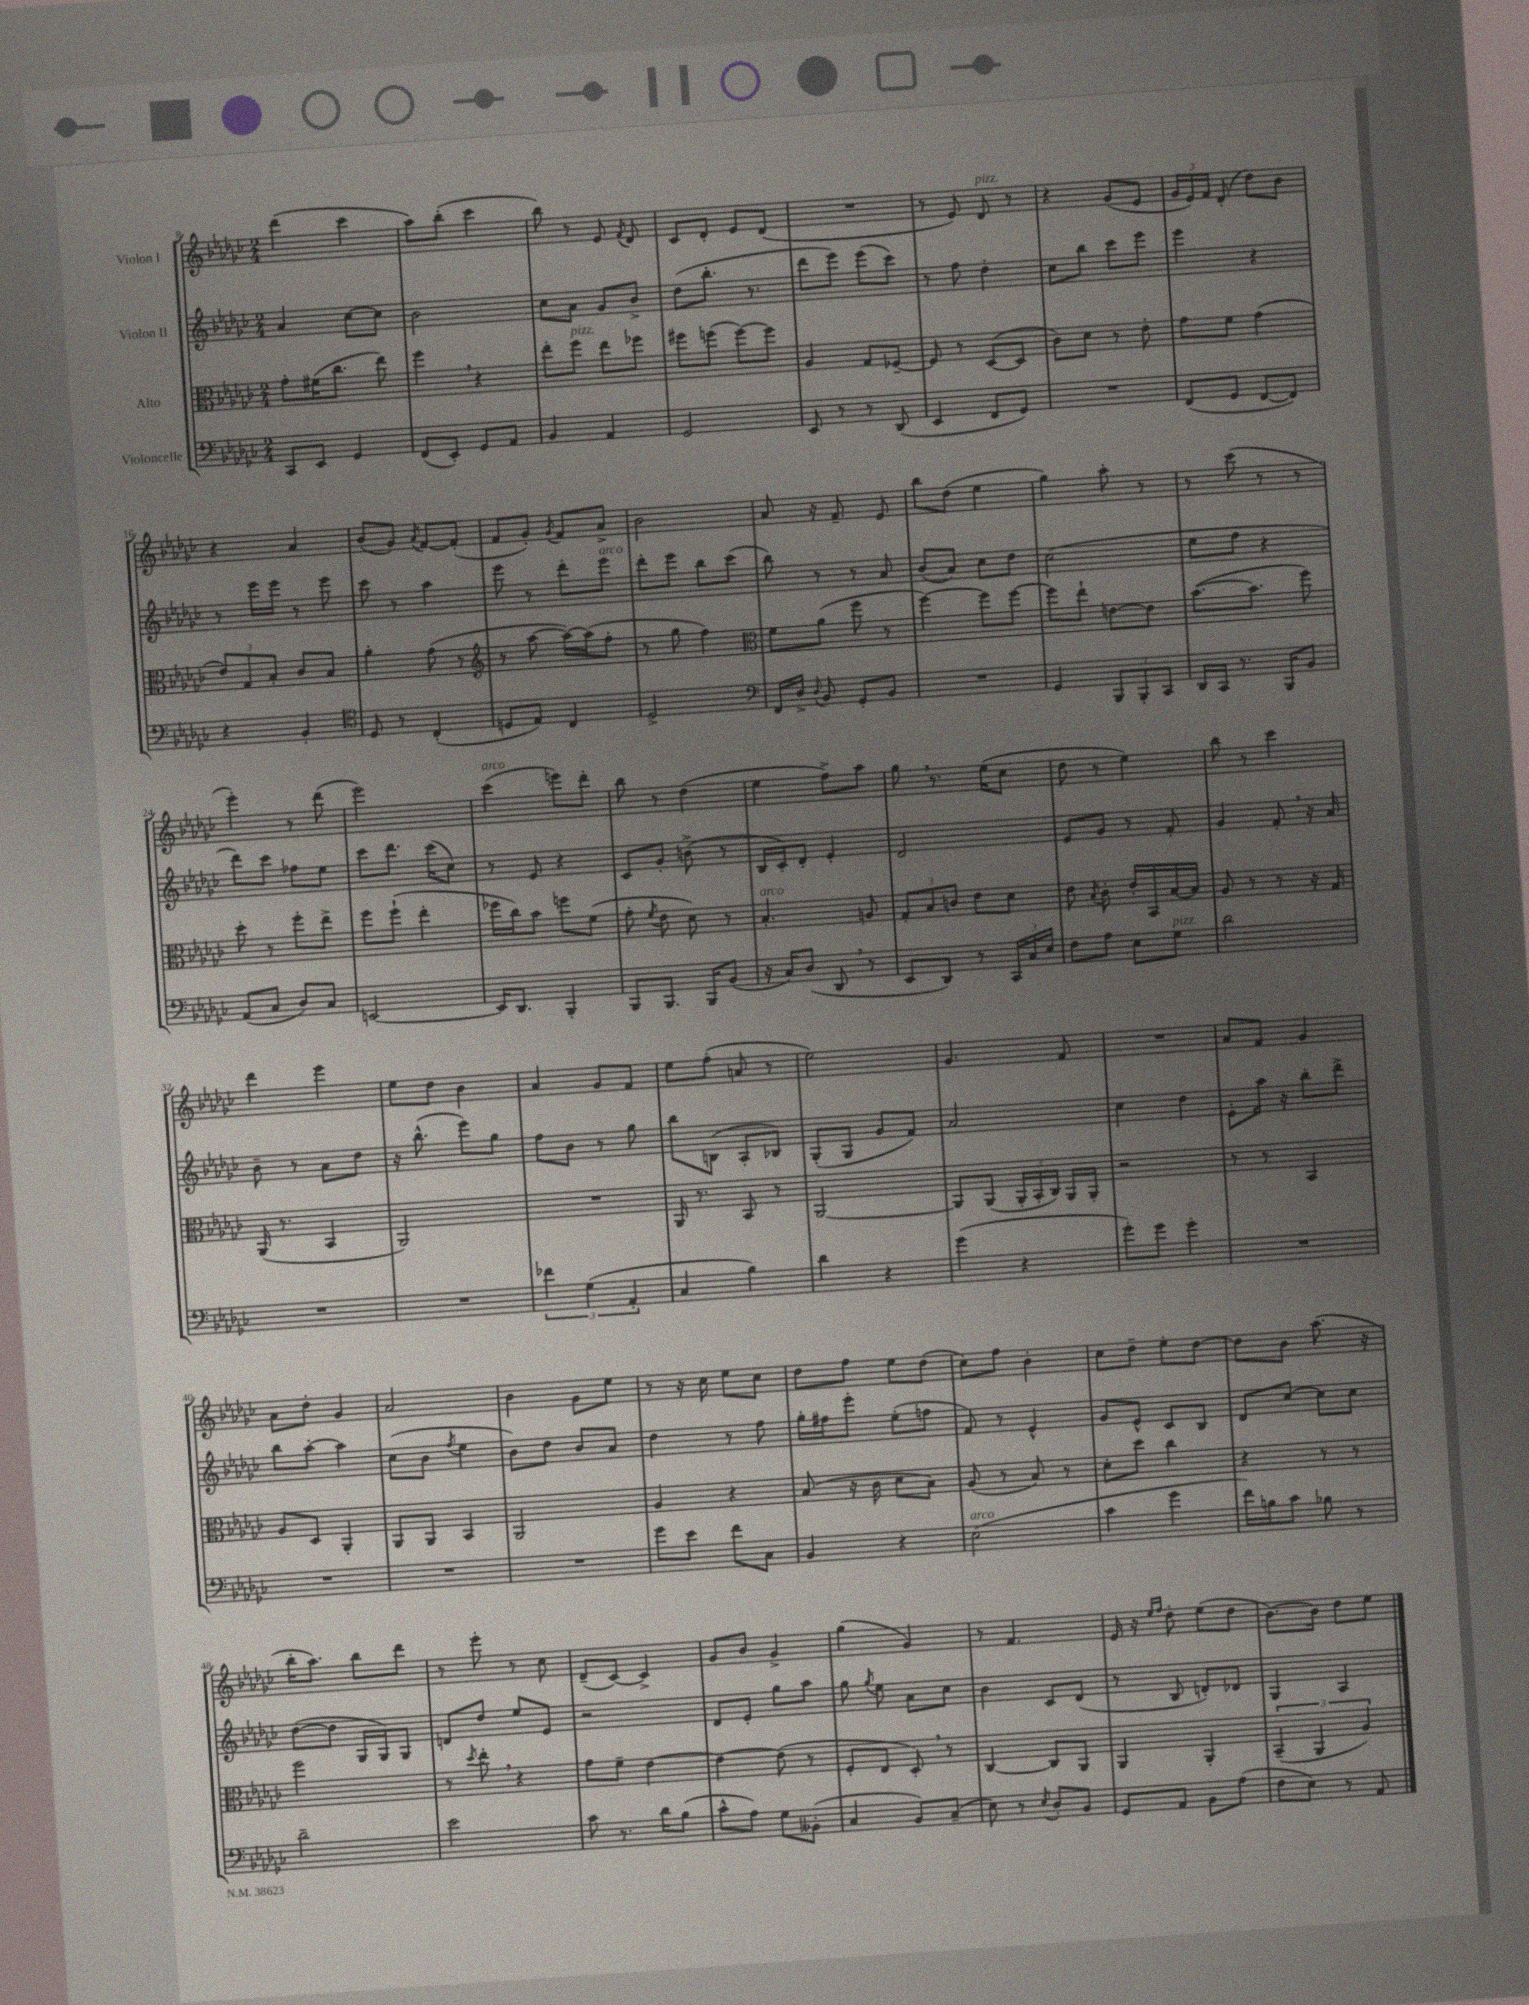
<<
\new StaffGroup <<
\new Staff = "s0" \with { instrumentName = "Violon I" } {
    \clef treble \key ges \major \numericTimeSignature \time 2/4
    \autoBeamOff des'''4( ces'''4 |
    aes''8[) bes''8]-.( ces'''4 |
    bes''8) r8 ees'8 \acciaccatura { f'8 } des'8 |
    ces'8[ des'8]-. ees'8[ des'8]( |
    R2 |
    r8 ees'8) des'8^\markup { \italic "pizz." } r8 |
    r4 ges'8[( ees'8] |
    \tuplet 3/2 { ges'16[ ees'16) f'16] } des'8-.( des''8[) bes'8] |
    r4 aes'4 |
    bes'8[( ges'8]) \acciaccatura { aes'8 } f'8[~ f'8]-.( |
    f'8[ ges'8]-.) \acciaccatura { ges'8 } f'8[ aes'8]-> |
    bes'2 |
    aes'8 r16 f'8.-- ees'8 |
    bes''8[ des''8]( ees''4 |
    ges''4) aes''8-. r8 |
    r8 ces'''8( r8 r8 |
    ees'''4-.) r8 des'''8( |
    ees'''2) |
    ces'''4^\markup { \italic "arco" }( e'''8[) des'''8]-. |
    bes''8 r8 des''4( |
    ees''4 f''8[->) aes''8] |
    ges''8 \breathe r8. ees''16[( ces''8] |
    des''8 r8 ees''4) |
    bes''8 r8 ces'''4 |
    des'''4 ees'''4 |
    ees''8[ des''8] bes'4 |
    aes'4 ges'8[ f'8] |
    ees''8[ f''8]-.( a'8 r8 |
    ees''2) |
    ges'4. f'8 |
    R2 |
    aes'8[ f'8] ges'4 |
    aes'8[ des''8]-. ges'4 |
    aes'2 |
    bes'4 ges'8[ ees''8] |
    r8 r16 ces''16 ees''8[ ces''8] |
    des''8[ f''8] ees''8[ des''8]( |
    ces''8[) f''8] bes'4-. |
    ces''8[ des''8]-- ees''8[-. des''8]~ |
    des''8[ bes'8] aes''8.( r16 |
    bes''16[-. aes''8.]) bes''8[ des'''8] |
    r8 ees'''8-. r8 ces''8 |
    des'8[--( ces'8]~) ces'4-> |
    ges'8[ bes'8] ges'4-> |
    ges''4( ges'4) |
    r8 f'4. |
    ees'16 r16 \grace { ees''16[ f''16] } des''8-. ees''8[( des''8] |
    bes'8.[~) bes'16] des''8[ ees''8] \bar "|." |
}
\new Staff = "s1" \with { instrumentName = "Violon II" } {
    \clef treble \key ges \major \numericTimeSignature \time 2/4
    \autoBeamOff aes'4 ces''8[~ ces''8] |
    bes'2 |
    ces''8[ aes'8] ges'8[ bes'8]-> |
    des''8[( bes''8.]-. r8. |
    des'''8[ ees'''8]) ees'''8[( ces'''8]) |
    r8 f''8 des''4-. |
    ces''8[ bes''8] ces'''8[ ees'''8] |
    ees'''4 r4 |
    r8 ees'''16[ ees'''16] r8 ees'''8 |
    ces'''8 r8 aes''4 |
    ees'''8 r8 des'''8[-. ees'''8]^\markup { \italic "arco" } |
    des'''8[-. ees'''8] bes''8[ ces'''8]( |
    bes''8) r8 r8 aes'8 |
    bes'8[( aes'8]) ces''8[ des''8] |
    ces''2( |
    ees''8[ f''8] r4 |
    des'''8[) ces'''8] fes''8[ ees''8] |
    ces'''8[ des'''8.] ces'''16[( ces''8]) |
    r8 ees'8 r4 |
    ces'8[ ges'8]-. b'8->( r8 |
    bes16[ ces'16-.) des'8]-. ees'4-. |
    des'2 |
    ees'8[ ges'8] r8 f'8-. |
    ges'4 f'8-. \breathe r16 aes'16 |
    bes'8-- r8 aes'8[ des''8] |
    r16 bes''8.-^( ees'''8[) ges''8] |
    f''8[ bes'8] r8 ges''8 |
    bes''8[ b8]( aes8[-. bes8]) |
    ges8[-.( ges8] ges'8[ f'8]) |
    aes'2 |
    ces''4 des''4 |
    ees'8[-. aes''16] r16 bes''8[-. des'''8]-> |
    bes''8[ aes''8]~-. aes''4 |
    ces''8[( bes'8] \acciaccatura { f''8 } ees''4 |
    bes'8[) des''8] bes'8[ aes'8] |
    des''4 r8 f''8 |
    ges''16[-. fis''16 ees'''8]-. ees''8[-.( f''8] |
    f'8) r8 ees'4-^ |
    ges'8[ ees'8]-^ ces'8[ bes8] |
    des'8[ ces''8]~ ces''8[ ces''8] |
    des''8[~( des''8] ges16[ ges16) ges8] |
    d'8[ des''8] ees''8[ ees'8] |
    r2 |
    des'8[ ees'8]-. ges''8[ aes''8] |
    ges''8 \acciaccatura { ges''8 } ees''8 aes'8[ ces''8] |
    bes'4 ces'8[ des'8]( |
    r8 bes8 d'8[-.) des'8] |
    ges4 aes4 \bar "|." |
}
\new Staff = "s2" \with { instrumentName = "Alto" } {
    \clef alto \key ges \major \numericTimeSignature \time 2/4
    \autoBeamOff ges'8[-. fis'16( ces''8.] ees''8) |
    f''4 \breathe r4 |
    ees''8[-. f''8]^\markup { \italic "pizz." } ees''8[ fes''8] |
    fis''8[ f''8]( f''8[~) f''8] |
    aes4 ges8[ fes8]~-- |
    fes8 r8 des8[~( des8] |
    ces'8[) des'8] r8 ees'8-. |
    ges'8[ f'8] ges'4( |
    \tuplet 3/2 { ees'8[) ges8 bes8]-. } ces'8[ bes8] |
    aes'4-. ges'8( r8 |
    \clef treble r8 aes''8~ aes''16[~) aes''16( f''8]-. |
    r8 ges''8 f''4) |
    \clef alto f'8[ aes'8]( f''8 r8 |
    f''4~) f''8[ f''8]~ |
    f''8[ ees''8]-! e'8[~ e'8] |
    bes'8.[~( bes'8.] f''8) |
    des''8-. r8 f''8[-. ees''8]-> |
    f''8[ f''8]-!( ees''4-. |
    fes''16[ ces''16) bes'8] f''8[ f'8]( |
    ges'8-. \acciaccatura { f'8 } ees'8 des'8) r8 |
    bes4.-.^\markup { \italic "arco" } a8 |
    \tuplet 3/2 { ges8[-. bes8 c'8] } ees'8[ des'8] |
    ees'8 \acciaccatura { bes8 } ces'8-. ees'16[-. bes,16 bes16~ bes16] |
    aes8 r8 r8 r16 ges16 |
    aes,16( r8. bes,4 |
    aes,2) |
    R2 |
    aes,16 r8. bes,8 r8 |
    aes,2~ |
    aes,8[ aes,8]( \tuplet 3/2 { aes,16[-. bes,16-. ces16]) } aes,16[ aes,16]-. |
    r2 |
    r8 r8 bes,4 |
    aes8[ des8] aes,4-. |
    aes,8[ aes,8] bes,4 |
    aes,2 |
    aes4 r4 |
    bes8( r16 ces'16 des'8[ bes8]) |
    aes8( r8 bes8) r8 |
    des'8[-. des''8] ces''4 |
    r4 r8 r8 |
    f''2 |
    r8 \acciaccatura { des''8 } ees''8-. \breathe r4 |
    ges'8[ f'8]-- ees'4~ |
    ees'4~ ees'8( r8 |
    f8[-. ees8] des8-.) \breathe r8 |
    ces4~ ces8[ aes,8] |
    aes,4 aes,4-. |
    \tuplet 3/2 { bes,4--( aes,4 aes4) } \bar "|." |
}
\new Staff = "s3" \with { instrumentName = "Violoncelle" } {
    \clef bass \key ges \major \numericTimeSignature \time 2/4
    \autoBeamOff ces,8[ ees,8] ges,4 |
    f,8[( ees,8]-.) ges,8[ aes,8] |
    bes,4 aes,4 |
    ges,2 |
    ees,8 r8 r8 des,8( |
    ees,4 f,8[ ges,8]) |
    R2 |
    f,8[( ges,8] f,8[~ f,8]) |
    r4 bes,4-. |
    \clef tenor des8 r8 ces4-.( |
    d8[ ees8]) ces4 |
    des2-> |
    \clef bass f,16[ des16]-> \appoggiatura { des8 } bes,8 ges,8[-. bes,8] |
    R2 |
    ges,4 \tuplet 3/2 { bes,,8[ bes,,8-. ces,8] } |
    des,16[ ces,16] r8. bes,,16[ bes,8] |
    aes,8[( ces8] des8[) ces8] |
    e,2~ |
    e,16[ des,8.] bes,,4-. |
    bes,,8[ bes,,8.] bes,,16[ bes,8]( |
    r16 ces16[) des8]( des,8 \breathe r8 |
    ees,8[ des,8]) r8 \tuplet 3/2 { ces,16[ ces16 ees16] } |
    f8[ aes8] ees8[ ges8]^\markup { \italic "pizz." } |
    des'2 |
    R2 |
    R2 |
    \tuplet 3/2 { fes'4 ges4( aes,4-. } |
    ces4 bes4) |
    des'4 r4 |
    ges'4( r4 |
    ges'8[-.) ges'8] ges'4-. |
    R2 |
    R2 |
    R2 |
    R2 |
    ges'8[ ees'8] f'8[ ces8] |
    bes,4 r4 |
    ees2^\markup { \italic "arco" }( |
    ces'4 ges'4 |
    f'16[) b16 ces'8] bes8 r8 |
    des'2-- |
    ees'2 |
    ces'8 r8. des'16[ bes8]( |
    ces'8[-^ aes8]) ges8[ beses,8]-.( |
    ces4 bes,8[) ces8]--( |
    ees8) r8 \acciaccatura { ees8 } des8[-. bes,8] |
    ges,8[ aes,8] bes,8[ aes8]( |
    f8[ ees8]) r8 aes,8 \bar "|." |
}
>>
>>
